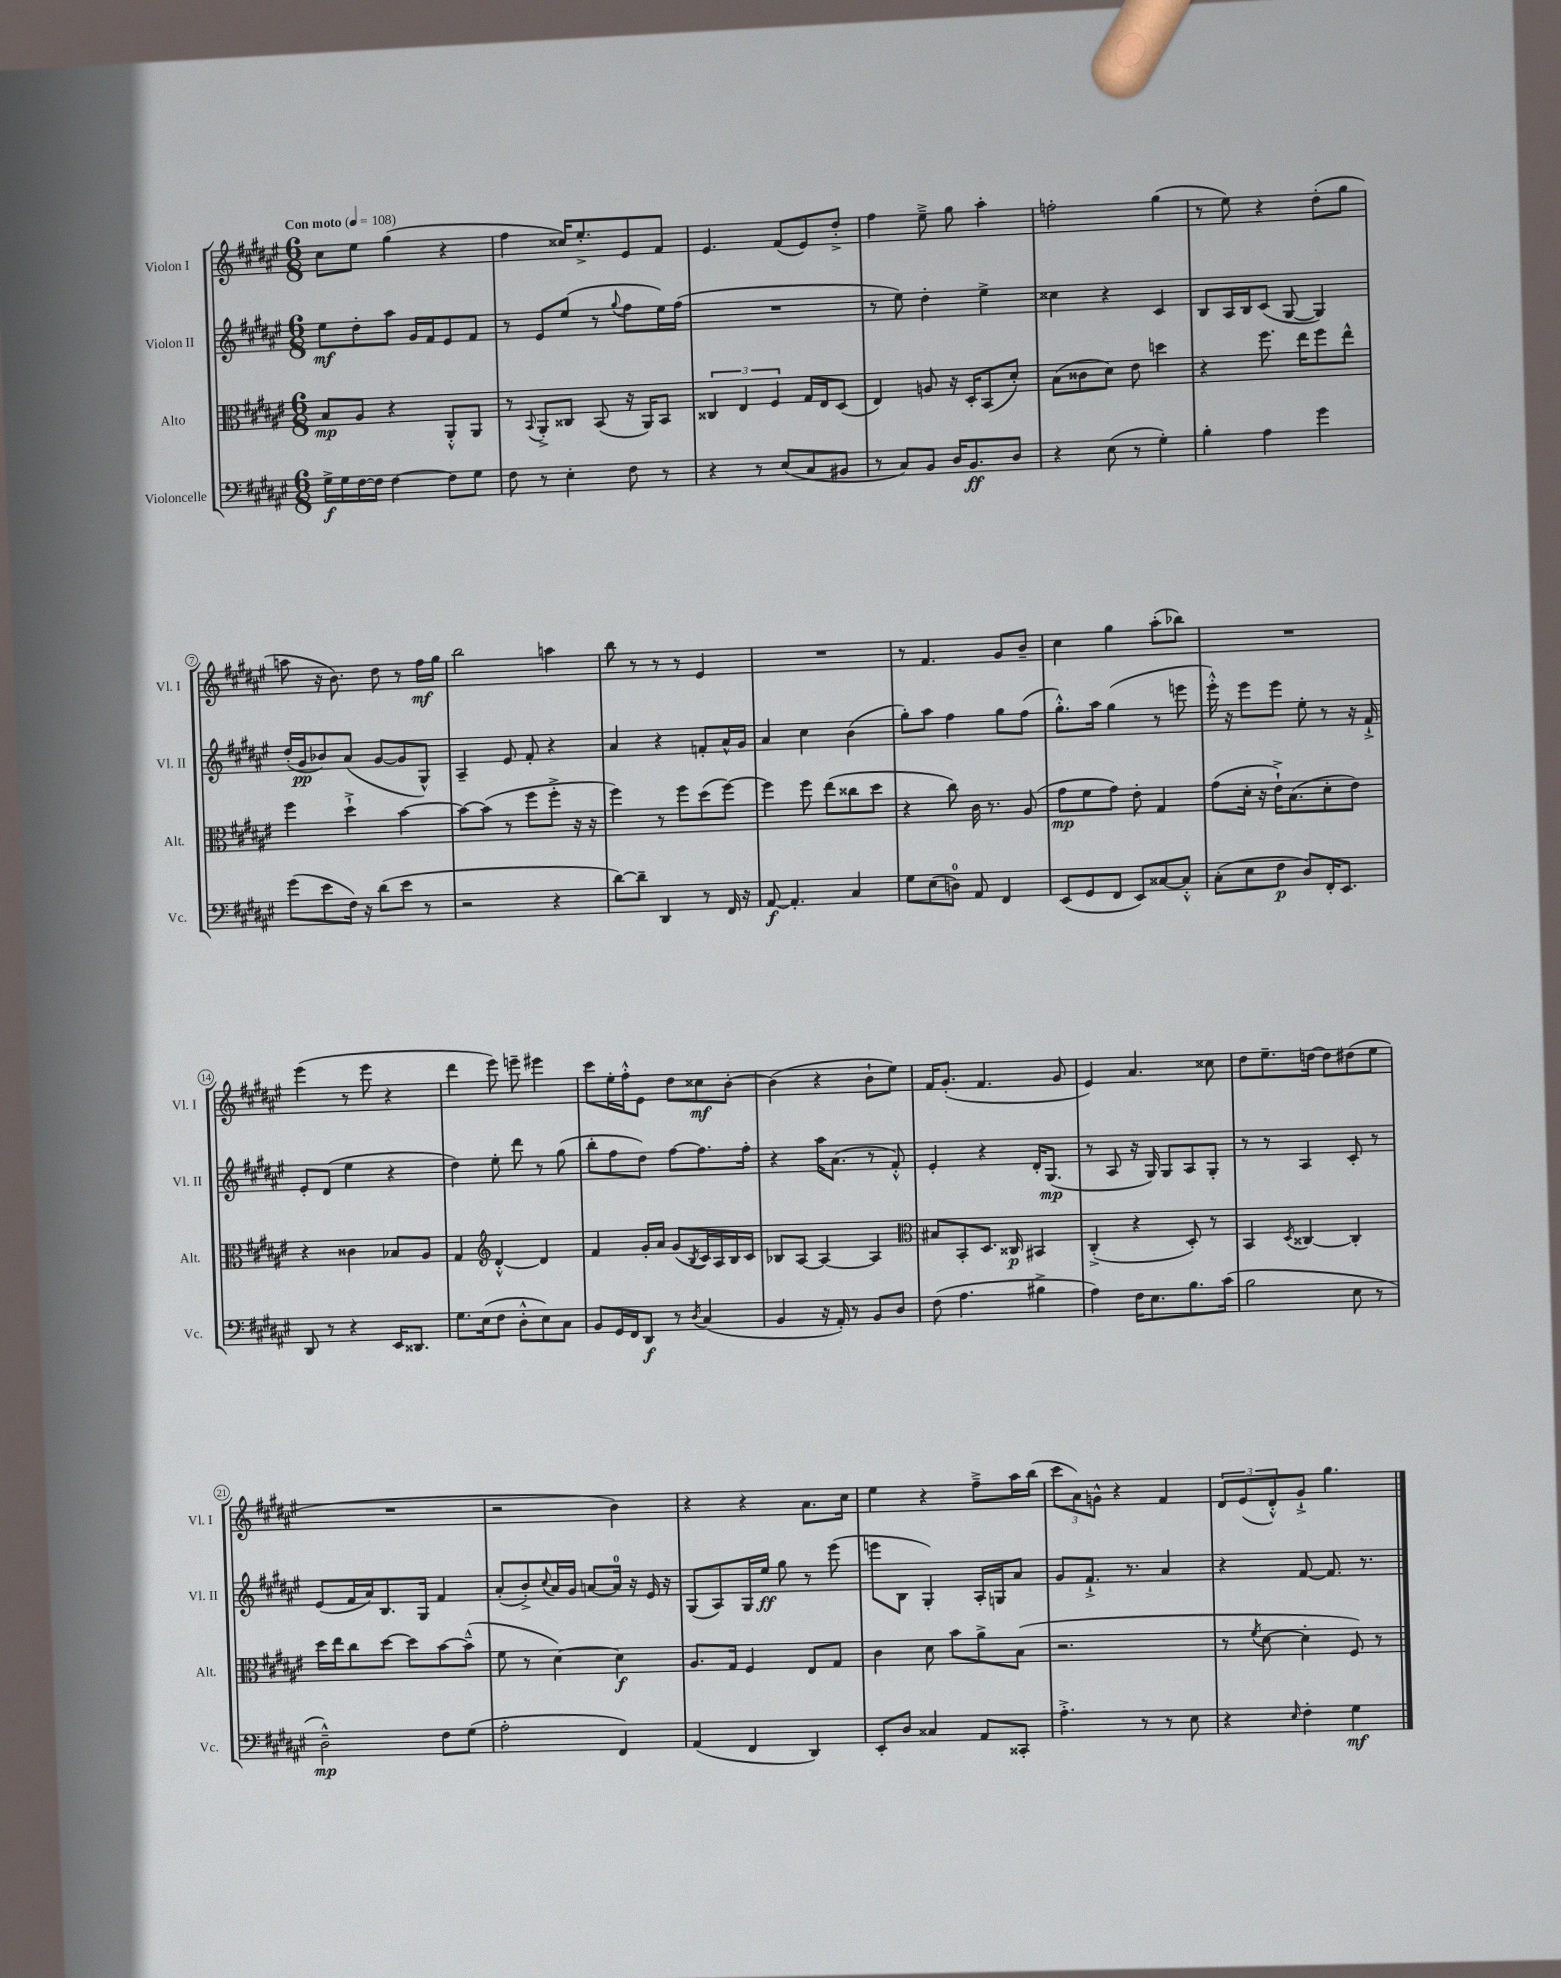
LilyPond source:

<<
\new StaffGroup <<
\new Staff = "s0" \with { instrumentName = "Violon I" shortInstrumentName = "Vl. I" } {
    \clef treble \key fis \major \numericTimeSignature \time 6/8 \tempo "Con moto" 4 = 108
    cis''8 eis''8 gis''4( r4 |
    fis''4 cisis''16) eis''8.-.-> eis'8 fis'8 |
    eis'4. fis'8( eis'8) dis''8-.-> |
    fis''4 eis''8---> gis''8 ais''4-. |
    f''2-. gis''4( |
    r8 eis''8) r4 dis''8-.( gis''8 |
    a''8 r16 b'8.) dis''8 r8 fis''16\mf gis''16 |
    b''2 a''4 |
    b''8 r8 r8 r8 eis'4 |
    R2. |
    r8 fis'4. gis'8 b'8-- |
    cis''4 gis''4 ais''8-.( bes''8) |
    R2. |
    eis'''4( r8 eis'''8 r4 |
    dis'''4 eis'''8) e'''8-- eis'''4 |
    cis'''8 eis''16-. fis''16-.-^ eis'8 dis''8 cisis''8\mf b'8~-. |
    b'4( r4 b'8-! eis''8) |
    fis'16 gis'8.-.( fis'4. gis'8 |
    eis'4) ais'4. cisis''8 |
    dis''8 eis''8.-- d''16~ d''8 dis''8( eis''8 |
    R2. |
    r2 b'4) |
    r4 r4 ais'8. cis''16 |
    eis''4 r4 fis''8---> ais''16 b''16( |
    \tuplet 3/2 { cis'''8 ais'8) g'8-^ } r4 fis'4 |
    \tuplet 3/2 { dis'8 eis'8( dis'8-.-^) } gis'8-!-> gis''4. \bar "|." |
}
\new Staff = "s1" \with { instrumentName = "Violon II" shortInstrumentName = "Vl. II" } {
    \clef treble \key fis \major \numericTimeSignature \time 6/8
    eis''8\mf dis''8-. ais''8 gis'16 fis'16 eis'8 fis'8 |
    r8 eis'8 eis''8( r8 \appoggiatura { gis''8 } fis''8 eis''16) fis''16( |
    R2. |
    r8 eis''8) dis''4-. eis''4-> |
    cisis''4 r4 cis'4 |
    b8 ais16 b16 cis'8( gis8~ gis4) |
    dis''16-.( gis'16\pp bes'8) ais'8( gis'8~ gis'8 gis8-^) |
    ais4-- eis'8 fis'8-. r4 |
    ais'4 r4 f'8-. ais'16-^ gis'16 |
    ais'4 cis''4 b'4( |
    gis''8-.) ais''8 fis''4 gis''8 fis''8( |
    gis''8.-.-^) ais''16 gis''4( r8 e'''8 |
    eis'''16-.-^) r16 eis'''8 eis'''8 eis''8-. r8 r16 fis'16-!-> |
    eis'8-. dis'8( eis''4 r4 |
    dis''4) eis''8-. dis'''8 r8 gis''8( |
    b''8-. fis''8 dis''8) fis''8~ fis''8. fis''16-. |
    r4 ais''16 ais'8.( r8 fis'8-.-^) |
    eis'4-. r4 dis'16-. gis8.\mp( |
    r8 ais8 r16 gis16) gis8 ais8 gis8-. |
    r8 r8 ais4 cis'8-. r8 |
    eis'8( fis'16 ais'16) b8. gis16 fis'4 |
    ais'8-.( b'8-.->) \appoggiatura { cis''8 } ais'16 gis'16 a'8~ a'16-0 r16 eis'16 r16 |
    gis8( ais8) gis16 eis''16\ff gis''8 r8 eis'''8( |
    e'''8 b8 gis4-.) ais16-. g16 ais'8 |
    gis'8 fis'8.-!-> r8. ais'4 |
    r4 fis'8~ fis'8. r8. \bar "|." |
}
\new Staff = "s2" \with { instrumentName = "Alto" shortInstrumentName = "Alt." } {
    \clef alto \key fis \major \numericTimeSignature \time 6/8
    b8\mp ais8 r4 ais,8-.-^ ais,8 |
    r8 \appoggiatura { b,8 } ais,8-.-> cisis8 b,8( r16 ais,16) b,8 |
    \tuplet 3/2 { cisis4 eis4 fis4 } gis16 eis16 dis8( |
    eis4) a8 r16 dis16-. b,8( dis'8-.) |
    b8( cisis'8 dis'8) eis'8 d''4 |
    r4 fis''8. eis''16 fis''8 eis''8-^ |
    fis''4 dis''4-!-> b'4~ |
    b'8~ b'8( r8 fis''8 fis''8-.-> r16 r16 |
    fis''4) r8 fis''8 dis''8( fis''8~) |
    fis''4 fis''8 eis''8( cisis''8 dis''8 |
    r4 cis''8) cis'16 r8. ais8( |
    gis'8\mp fis'8 gis'8) eis'8-. gis4 |
    gis'8( dis'16-. r16 eis'16-!->) b8.( dis'8-. eis'8) |
    r4 cisis'4 bes8 ais8 |
    gis4 \clef treble dis'4~-.-^ dis'4 |
    fis'4 gis'16-. ais'16 gis'8( \acciaccatura { b8 } cis'16) ais16 b16 cis'16 |
    bes8 ais8~ ais4~ ais4 |
    \clef alto bis8 b,8-. dis8. cisis16\p bis,4 |
    cis4-.->( r4 dis8-.) r8 |
    b,4 \acciaccatura { dis8 } cisis4~ cisis4-. |
    dis''16 eis''16 cis''8 dis''8~ dis''8 b'8~ b'8---^( |
    fis'8 r8 dis'4~) dis'4\f |
    ais8. gis16 fis4 eis8 gis8 |
    cis'4 dis'8 b'8 ais'8-> b8( |
    r2. |
    r8 \acciaccatura { fis'8 } dis'8~ dis'4-. fis8) r8 \bar "|." |
}
\new Staff = "s3" \with { instrumentName = "Violoncelle" shortInstrumentName = "Vc." } {
    \clef bass \key fis \major \numericTimeSignature \time 6/8
    gis16->\f gis16 fis16~ fis16 fis4~ fis8 gis8 |
    fis8 r8 eis4-. fis8 r8 |
    r4 r8 eis8( cis8 bis,8 |
    r8 cis8) b,8 dis16 b,8.\ff dis8 |
    r4 eis8( r8 gis4-.) |
    b4-. ais4 gis'4 |
    gis'8( eis'8 fis16) r16 dis'8( eis'8 r8 |
    r2 r4 |
    dis'8~) dis'8-- dis,4 r8 fis,16 r16 |
    ais,8~\f ais,4.-. cis4 |
    gis8 eis8( d8-0) ais,8 fis,4 |
    eis,8( gis,8 fis,8 eis,8) cisis8~ cisis8-.-^ |
    cis8-.( eis8 fis8\p dis8) fis,16-. eis,8. |
    dis,8 r8 r4 eis,16 disis,8. |
    gis8. eis16( fis8 dis8-.-^ eis8) cis8 |
    b,8 gis,16 fis,16 dis,8\f r8 \acciaccatura { dis8 } cis4( |
    b,4 r16 ais,16-.) r8 b,8 dis8 |
    fis8( ais4. bis4-> |
    ais4) fis16 eis8. b8. cis'16( |
    b2 eis8 r8 |
    dis2---^\mp) fis8 gis8( |
    ais2-. fis,4) |
    ais,4( fis,4 dis,4) |
    eis,8-. dis8 cisis4 ais,8 cisis,8-. |
    ais4.-.-> r8 r8 eis8 |
    r4 \grace { eis16 } fis4-. gis4\mf \bar "|." |
}
>>
>>
\layout { \context { \Score \override BarNumber.stencil = #(make-stencil-circler 0.1 0.3 ly:text-interface::print) } }
